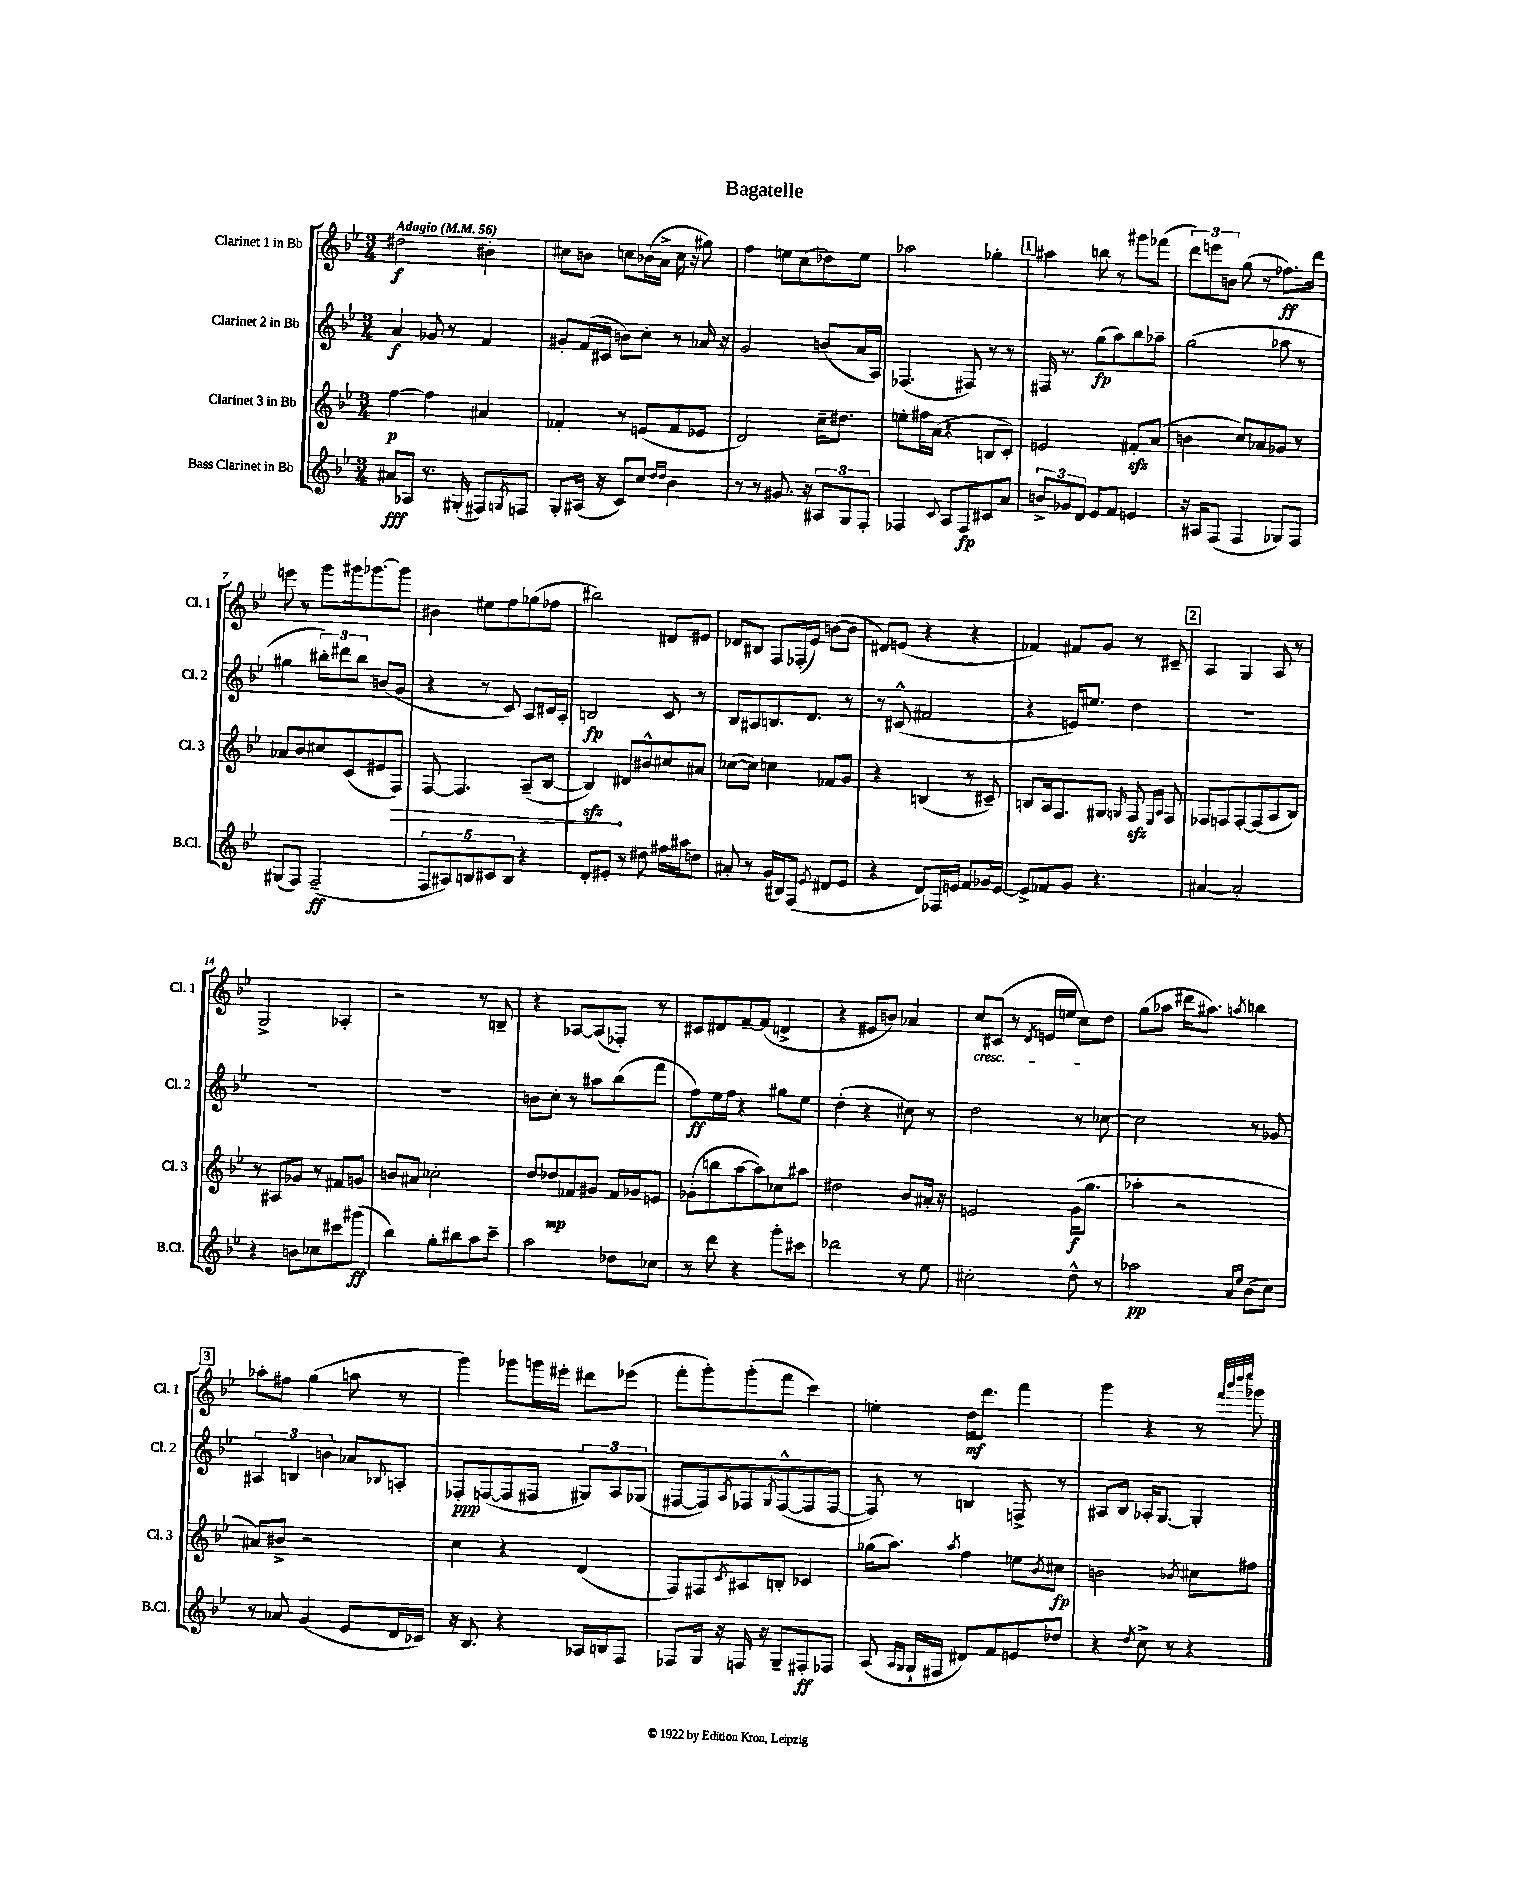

**kern	**dynam	**kern	**dynam	**kern	**dynam	**kern	**dynam
*part4	*part4	*part3	*part3	*part2	*part2	*part1	*part1
*staff4	*staff4	*staff3	*staff3	*staff2	*staff2	*staff1	*staff1
*I"Bass Clarinet in Bb	*	*I"Clarinet 3 in Bb	*	*I"Clarinet 2 in Bb	*	*I"Clarinet 1 in Bb	*
*I'B.Cl.	*	*I'Cl. 3	*	*I'Cl. 2	*	*I'Cl. 1	*
*clefG2	*	*clefG2	*	*clefG2	*	*clefG2	*
*k[b-e-]	*	*k[b-e-]	*	*k[b-e-]	*	*k[b-e-]	*
*M3/4	*	*M3/4	*	*M3/4	*	*M3/4	*
*MM56	*	*MM56	*	*MM56	*	*MM56	*
=1	=1	=1	=1	=1	=1	=1	=1
!	!	!	!	!	!	!LO:TX:a:B:t=Adagio	!
8a#X/L	fff	[4ff\	p	4a/	f	2dd#X\	f
8A-X/J	.	.	.	.	.	.	.
8.r	.	4ff\]	.	8g-X/	.	.	.
.	.	.	.	8r	.	.	.
(16G#X'/	.	.	.	.	.	.	.
8F#X/L)	.	4a#X/	.	4f/	.	4b#X'\	.
8qGn/	.	.	.	.	.	.	.
8Fn/J	.	.	.	.	.	.	.
=2	=2	=2	=2	=2	=2	=2	=2
8G'/L	.	4f-X'/	.	8g#X'/L	.	8cc#X\L	.
(16A#X/Jk	.	.	.	(16f/L	.	8bn\J	.
16r	.	.	.	16c#X/JJ	.	.	.
8c/L)	.	8r	.	8bn\L)	.	8ccn\L	.
8cc/J	.	(8en/L	.	8cc'\J	.	(16b-X\L	.
.	.	.	.	.	.	16a^\JJ	.
16qqdd/LL	.	.	.	.	.	.	.
16qqdd/JJ	.	.	.	.	.	.	.
4b-\	.	8f-/	.	8r	.	16cc\	.
.	.	.	.	.	.	16r	.
.	.	8e-X/J	.	16a-X/	.	8gg#X\)	.
.	.	.	.	16r	.	.	.
=3	=3	=3	=3	=3	=3	=3	=3
8r	.	2d/)	.	2g/	.	4ff\	.
8r	.	.	.	.	.	.	.
8.g#X/	.	.	.	.	.	8een\L	.
.	.	.	.	.	.	(8cc\	.
16r	.	.	.	.	.	.	.
12A#X/L	.	16cc~\KL	.	(8bn/L	.	8dd-X\)	.
.	.	8.dd#X\J	.	.	.	.	.
12G/	.	.	.	.	.	.	.
.	.	.	.	16a/L	.	8ee\J	.
12F'/J	.	.	.	.	.	.	.
.	.	.	.	16A/JJ)	.	.	.
=4	=4	=4	=4	=4	=4	=4	=4
4F-X/	.	8een'\L	.	(4.F-X/	.	2aa-X\	.
.	.	16ff#X\L	.	.	.	.	.
.	.	(16a\JJ	.	.	.	.	.
8qqc/	.	.	.	.	.	.	.
8A/L	.	4r	.	.	.	.	.
8F-/	fp	.	.	8F#X/)	.	.	.
8c#X/	.	8Bn/L	.	8r	.	4gg-X'\	.
8a/J	.	8c'/J)	.	8r	.	.	.
!!LO:REH:place=s1:t=1
=5	=5	=5	=5	=5	=5	=5	=5
12bn^/L	.	2en/	.	16F#X/	.	4aa#X\	.
.	.	.	.	8.r	.	.	.
12g-X/	.	.	.	.	.	.	.
12d/J	.	.	.	.	.	.	.
8e-/L	.	.	.	(8gg\L	fp	8bbn\	.
8f/J	.	.	.	8aa\)	.	8r	.
4en/	.	8f#Xzz'/L	.	8bb-\	.	8ggg#X\L	.
.	.	(8a/J	.	8aa-X~\J	.	(8fff-X\J	.
=6	=6	=6	=6	=6	=6	=6	=6
16r	.	4bn\	.	(2gg\	.	12ddd\L)	.
16A#X/KL	.	.	.	.	.	.	.
.	.	.	.	.	.	12eeen\	.
(8F/J	.	.	.	.	.	.	.
.	.	.	.	.	.	12bn\J	.
4F/	.	8cc/L)	.	.	.	(8gg\	.
.	.	8a-X/	.	.	.	8r	.
8G-X/L)	.	8g-X/J	.	8aa-X\	.	8.ff-X\L)	ff
8F/J	.	8r	.	8r	.	.	.
.	.	.	.	.	.	16ddd\Jk	.
!!LO:LB:g=z
=7	=7	=7	=7	=7	=7	=7	=7
(8G#X/L	.	8a-X/L	.	4gg#X\	.	8eeen\	.
8F/J)	.	8b-/	.	.	.	8r	.
(2F~/	ff	8cc#X/	.	12bb#X'\L)	.	8ggg\L	.
.	.	.	.	12ddd#X\	.	.	.
.	.	(8c/	.	.	.	16ggg#X\k	.
.	.	.	.	12bb#\J	.	.	.
.	.	.	.	.	.	[8.ggg-X\	.
.	.	8e#X/	.	(8bn/L	.	.	.
!	!	!	!LO:HP:b	!	!	!	!
.	.	8F/J)	>	8g/J	.	8ggg-\J]	.
=8	=8	=8	=8	=8	=8	=8	=8
10F/L	.	[8F/	.	4r	.	4b#X\	.
10A#X/)	.	.	.	.	.	.	.
.	.	4.F/]	.	.	.	.	.
10Bn/	.	.	.	.	.	.	.
.	.	.	.	8r	.	8ee#X\L	.
10c#X/	.	.	.	.	.	.	.
.	.	.	.	8c/)	.	8ff\	.
10B/J	.	.	.	.	.	.	.
4r	.	(8A~/L	.	8A/L	.	(8gg-X\	.
.	.	[8B-/J	.	16c#X/L	.	8ff-X\J	.
.	.	.	.	16A'/JJ	.	.	.
=9	=9	=9	=9	=9	=9	=9	=9
8d'/L	.	4B-zz/])	.	2Bn/	fp	2bb#X\)	.
8e#X'/J	.	.	.	.	.	.	.
8r	.	8d#X/L	]	.	.	.	.
8dd#X\	.	8b#X^^/	.	.	.	.	.
16ff#X\LL	.	8cc#X/	.	8c/	.	8d#X/L	.
16aa#X\J	.	.	.	.	.	.	.
8ddn\J	.	8a#X/J	.	8r	.	8e#X/J	.
=10	=10	=10	=10	=10	=10	=10	=10
8a#X'/	.	([8cc-X\L	.	8B-/L	.	8d-X/L	.
8r	.	8cc-\J])	.	8A#X/	.	8B#X/J	.
(16g/LL	.	4ccn\	.	8.Bn/	.	8F/L	.
16B#X/J)	.	.	.	.	.	.	.
(8F/J	.	.	.	.	.	(16F-X'/L	.
.	.	.	.	8.d/J	.	16e-/JJ)	.
8qe-/	.	.	.	.	.	.	.
8d#X/L	.	8f-X/L	.	.	.	([8bn\L	.
8e-/J	.	8g/J	.	8r	.	8b\J]	.
=11	=11	=11	=11	=11	=11	=11	=11
4r	.	4r	.	8r	.	8d#X/L)	.
.	.	.	.	(8c#X^^/	.	(8en/J	.
8d/L)	.	(4Bn/	.	2f#X/	.	4r	.
16F-X/L	.	.	.	.	.	.	.
16en/JJ	.	.	.	.	.	.	.
8f/L	.	8r	.	.	.	4r	.
16g-X/L	.	8c#X~/)	.	.	.	.	.
[16e/JJ	.	.	.	.	.	.	.
=12	=12	=12	=12	=12	=12	=12	=12
8e^/L]	.	8Bn/L	.	4r	.	4f-X/)	.
8f-X/	.	16A/k	.	.	.	.	.
.	.	8.F/	.	.	.	.	.
8g/J	.	.	.	16en/KL)	.	8f#X/L	.
.	.	.	.	8.ee#X/J	.	.	.
4.r	.	8G#X/J	.	.	.	8g/J	.
.	.	16qqGn/	.	.	.	.	.
.	.	8Fzz/	.	4dd\	.	8r	.
.	.	16qqE-/LL	.	.	.	.	.
.	.	16qqA/JJ	.	.	.	.	.
.	.	8F/	.	.	.	8c#X~/	.
!!LO:REH:place=s1:t=2
=13	=13	=13	=13	=13	=13	=13	=13
[4a#X/	.	8F-X/L	.	2.r	.	4A/	.
.	.	8Fn/	.	.	.	.	.
2a#'/]	.	[8F'/	.	.	.	4G/	.
.	.	(8F/]	.	.	.	.	.
.	.	8A/	.	.	.	8A/	.
.	.	8B-/J)	.	.	.	8r	.
!!LO:LB:g=z
=14	=14	=14	=14	=14	=14	=14	=14
4r	.	8r	.	2.r	.	2G^/	.
.	.	8A#X/L	.	.	.	.	.
8bn\L	.	8g-X/J	.	.	.	.	.
8cc-X\	.	8r	.	.	.	.	.
8ccc#X\	.	8f#X/L	.	.	.	4A-X'/	.
(8ggg#X\J	ff	8gn/J	.	.	.	.	.
=15	=15	=15	=15	=15	=15	=15	=15
4bb-\)	.	8bn/L	.	2.r	.	2r	.
.	.	8a#X/J	.	.	.	.	.
8gg'\L	.	2cc-X'\	.	.	.	.	.
8bb#X\	.	.	.	.	.	.	.
8aa\	.	.	.	.	.	8r	.
8ccc~\J	.	.	.	.	.	8Bn~/	.
=16	=16	=16	=16	=16	=16	=16	=16
2aa\	.	8dd/L	.	8bn\L	.	4r	.
.	.	8dd-X/	mp	8cc'\J	.	.	.
.	.	8f-X/	.	8r	.	[8A-X/L	.
.	.	8g#X/J	.	8aa#X\L	.	(8A-/]	.
8dd-X\L	.	16f-/LL	.	(8bb-\	.	8F-X'/J)	.
.	.	16g-X/J	.	.	.	.	.
8cc-X\J	.	8en/J	.	8fff\J	.	8r	.
=17	=17	=17	=17	=17	=17	=17	=17
8r	.	(8g-X'\L	.	8ff\L)	ff	8c#X/L	.
8ddd\	.	8bbn\	.	16ee-\L	.	8d#X/	.
.	.	.	.	16ff\JJ	.	.	.
4r	.	[8aa\	.	4r	.	[8f~/	.
.	.	8aa\])	.	.	.	(8f/J]	.
8ggg'\L	.	8cc-X\	.	8gg#X\L	.	4dn^/	.
8ccc#X\J	.	8aa#X\J	.	8ee-\J	.	.	.
=18	=18	=18	=18	=18	=18	=18	=18
2ddd-X\	.	2dd#X\	.	(4dd'\	.	4r	.
.	.	.	.	4r	.	8e#X/L	.
.	.	.	.	.	.	8bn/J)	.
8r	.	8b-/L	.	8cc#X\)	.	4a-X/	.
8ee-\	.	16a#X'/Jk	.	8r	.	.	.
.	.	16r	.	.	.	.	.
=19	=19	=19	=19	=19	=19	=19	=19
!	!	!	!	!	!	!LO:TX:b:i:t=cresc.	!
2cc#X'\	.	2en/	.	2dd\	.	8cc/L	.
.	.	.	.	.	.	(8c#X/J	.
.	.	.	.	.	.	8r	.
.	.	.	.	.	.	8qd/	.
.	.	.	.	.	.	16en/LL	.
.	.	.	.	.	.	16een/JJ	.
8dd^^\	.	(16g\KL	f	8r	.	8cc\L)	.
.	.	8.gg\J	.	.	.	.	.
8r	.	.	.	[8cc-X\	.	8dd\J	.
=20	=20	=20	=20	=20	=20	=20	=20
2aa-X\	pp	4aa-X'\	.	2cc-\]	.	(8gg\L	.
.	.	.	.	.	.	8aa-X\J	.
.	.	2r	.	.	.	16ddd#X\KL	.
.	.	.	.	.	.	8.aa#X\J)	.
16qqa/LL	.	.	.	.	.	.	.
16qqee-/JJ	.	.	.	.	.	8qaan/	.
(8b-\L	.	.	.	8r	.	4bbn\	.
8cc\J)	.	.	.	8g-X/	.	.	.
!!LO:LB:g=z
!!LO:REH:place=s1:t=3
=21	=21	=21	=21	=21	=21	=21	=21
8r	.	8a#X/L)	.	6A#X/	.	8aa-X'\L	.
8a-X/	.	8b#X^/J	.	.	.	8ff#X\J	.
.	.	.	.	6Bn/	.	.	.
(4g/	.	2r	.	.	.	(4gg\	.
.	.	.	.	6bn\	.	.	.
8e-/L	.	.	.	8a-X/L	.	8aan\	.
.	.	.	.	8qqB-X/	.	.	.
16d/L	.	.	.	8An'/J	.	8r	.
16c-X/JJ)	.	.	.	.	.	.	.
=22	=22	=22	=22	=22	=22	=22	=22
16r	.	4cc\	.	8F-X'/L	ppp	4ggg\)	.
8.B-/	.	.	.	.	.	.	.
.	.	.	.	([8Fn/	.	.	.
4r	.	4r	.	8F/]	.	8ggg-X\L	.
.	.	.	.	8F#X/J	.	16gggn\L	.
.	.	.	.	.	.	16eee#X'\JJ	.
16A-X/LL	.	(4d/	.	12G#X/L)	.	8ddd#X\L	.
16Bn/J	.	.	.	.	.	.	.
.	.	.	.	12A/	.	.	.
8F/J	.	.	.	.	.	(8eee-X\J	.
.	.	.	.	(12G-X/J	.	.	.
=23	=23	=23	=23	=23	=23	=23	=23
8F-X/L	.	8F/L)	.	[8F#X/L	.	8fff'\L	.
16G/Jk	.	8F#X/	.	8F#/])	.	8ggg'\)	.
16r	.	.	.	.	.	.	.
.	.	8qc/	.	8qA/	.	.	.
16Fn/	.	8A#X/	.	8F-X/	.	(8ggg'\	.
16r	.	.	.	.	.	.	.
.	.	.	.	8qG/	.	.	.
8G~/L	.	8Bn'/J	.	([8F-^^/	.	8fff\J	.
8F#X'/	ff	4c-X/	.	8F-/]	.	4ccc\)	.
8F-X/J	.	.	.	[8F-/J	.	.	.
=24	=24	=24	=24	=24	=24	=24	=24
(8A/	.	(16gg-X\KL	.	8F-/])	.	4een'\	.
.	.	8.aa\J)	.	.	.	.	.
16qqA/LL	.	.	.	.	.	.	.
16qqG/JJ	.	.	.	.	.	.	.
16G`/LL	.	.	.	8r	.	.	.
16F#X/JJ	.	.	.	.	.	.	.
.	.	8qaa/	.	.	.	.	.
8d#X/L)	.	4ff\	.	4Bn/	.	16dd\KL	mf
.	.	.	.	.	.	8.ddd\J	.
8f/	.	.	.	.	.	.	.
8en/	.	8een\L	.	8Fn^/	.	4fff\	.
.	.	8qb-/	.	.	.	.	.
8dd-X/J	.	8cc#X\J	fp	8r	.	.	.
=25	=25	=25	=25	=25	=25	=25	=25
4r	.	2bn\	.	8A#X/L	.	4ggg\	.
.	.	.	.	8B-/J	.	.	.
8qdd/	.	.	.	.	.	.	.
8cc^\	.	.	.	16A-X'/KL	.	4r	.
.	.	.	.	[8.G/J	.	.	.
8r	.	.	.	.	.	.	.
.	.	8qb-X/	.	.	.	.	.
4r	.	8cc#X\L	.	4G'/]	.	8r	.
.	.	.	.	.	.	32qqfff/LLL	.
.	.	.	.	.	.	32qqbbb-/	.
.	.	.	.	.	.	32qqdddd/	.
.	.	.	.	.	.	32qqeeee-/JJJ	.
.	.	8ff#X\J	.	.	.	8ggg-X\	.
==	==	==	==	==	==	==	==
*-	*-	*-	*-	*-	*-	*-	*-
